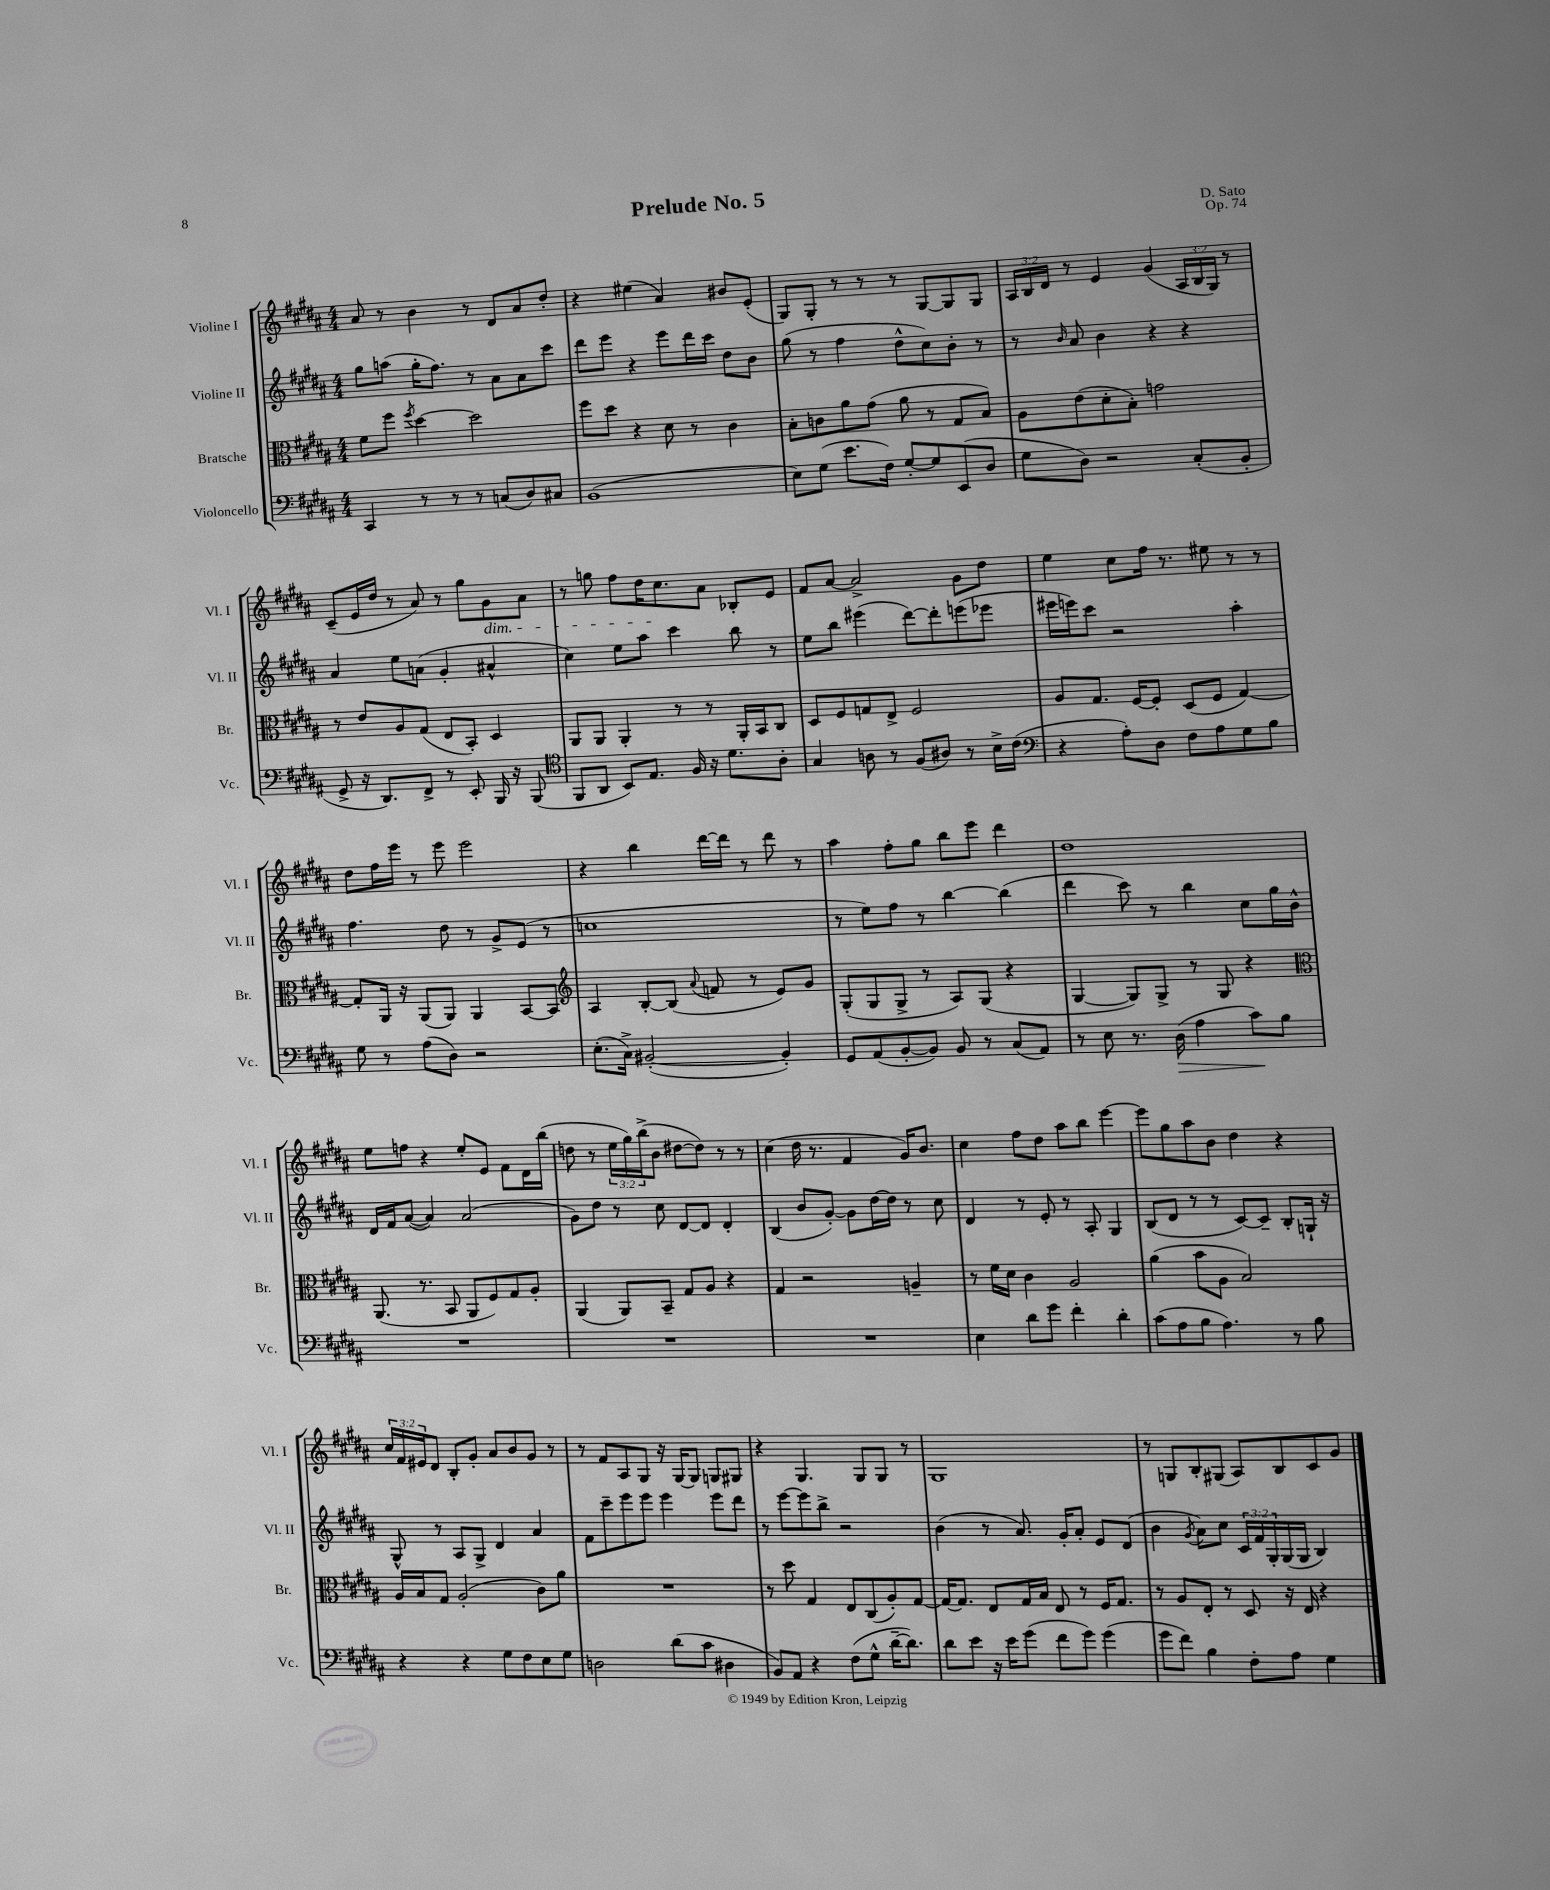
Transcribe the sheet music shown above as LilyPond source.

\header { title = "Prelude No. 5" composer = "D. Sato" opus = "Op. 74" }
<<
\new StaffGroup <<
\new Staff = "s0" \with { instrumentName = "Violine I" shortInstrumentName = "Vl. I" } {
    \clef treble \key b \major \numericTimeSignature \time 4/4 \override Staff.TupletNumber.text = #tuplet-number::calc-fraction-text
    ais'8 r8 b'4 r8 dis'8 ais'8 dis''8-. |
    r4 eis''4( ais'4) bis'8 e'8-.( |
    gis8) gis8-. r8 r8 r8 gis8~ gis8 gis8 |
    \tuplet 3/2 { ais16 b16 dis'16 } r8 e'4 gis'4( \tuplet 3/2 { ais16 b16 gis16) } r8 |
    cis'8--( e'16 dis''16 r8 ais'8) r8 gis''8 gis'8\dim ais'8 |
    r8 g''8 fis''8 dis''16 cis''8.\! ais'8 bes8-. e'8 |
    fis'8 ais'8~ ais'2-> gis'8 dis''8 |
    e''4 cis''8 fis''16 r8. eis''8 r8 r8 |
    dis''8 fis''16 e'''16 r8 e'''8 e'''2 |
    r4 b''4 dis'''16~ dis'''16 r8 dis'''8 r8 |
    ais''4 fis''8-. gis''8 b''8 e'''8 dis'''4 |
    dis''1 |
    e''8 f''8 r4 e''8-. e'8 fis'8 dis'16 b''16( |
    d''8 r8 \tuplet 3/2 { e''16 gis''16) b''16->( } b'8 dis''8~ dis''8) r8 r8 |
    cis''4( dis''16 r8. fis'4 gis'16) b'8. |
    cis''4 fis''8 dis''8 ais''8 b''8 e'''4~ |
    e'''8 gis''8 ais''8 b'8 dis''4 r4 |
    \tuplet 3/2 { cis''16 fis'16 eis'16 } dis'8 b8-. gis'8-. ais'8 b'8 gis'8 r8 |
    r8 fis'8 ais8 gis8 r16 gis16~ gis8 g8 gis8 |
    r4 gis4. gis8 gis8 r8 |
    gis1 |
    r8 g8 b8-. gis8( ais8) b8 cis'8 gis'8 \bar "|." |
}
\new Staff = "s1" \with { instrumentName = "Violine II" shortInstrumentName = "Vl. II" } {
    \clef treble \key b \major \numericTimeSignature \time 4/4 \override Staff.TupletNumber.text = #tuplet-number::calc-fraction-text
    gis''8 a''8( gis''16-. fis''8.) r8 ais'8 ais'8 cis'''8 |
    dis'''8 e'''8 r4 e'''8 dis'''16 cis'''16 dis''8 b'8 |
    gis''8( r8 fis''4 dis''8-^ cis''8) b'8-. r8 |
    r8 \grace { b'16 } ais'8 b'4 r4 r4 |
    ais'4 e''8 a'8( gis'4-. ais'4-^ |
    cis''4) e''8 ais''8 cis'''4 b''8 r8 |
    e''8 b''8 eis'''4( dis'''8~) dis'''8-. e'''8( ees'''8 |
    eis'''16 e'''16) cis'''8 r2 ais''4-. |
    fis''4. dis''8 r8 gis'8-> e'8( r8 |
    c''1 |
    r8 e''8) fis''8 r8 b''4~ b''4( |
    dis'''4 cis'''8) r8 b''4 cis''8 gis''16 b'16-^ |
    dis'16 fis'16 ais'8~( ais'4) ais'2( |
    gis'8) dis''8 r8 cis''8 dis'8~ dis'8 dis'4-. |
    b4( b'8 gis'8~-.) gis'8 dis''16~ dis''16 r8 cis''8 |
    dis'4 r8 e'8-. r8 ais8-. gis4 |
    b8( dis'8 r8 r8 cis'8~) cis'8-- b8-. g16-! r16 |
    gis8-^ r8 ais8 gis8-> dis'4 ais'4 |
    fis'8 cis'''8-- e'''8 e'''8 e'''4 e'''8 dis'''8 |
    r8 e'''8~ e'''8 b''8-> r2 |
    b'4( r8 ais'8.) gis'16-. ais'8-. e'8 dis'8( |
    b'4 \acciaccatura { gis'8 } ais'8) cis''8 \tuplet 3/2 { cis'16 fis'16 gis16-. } gis16( gis16 b4) \bar "|." |
}
\new Staff = "s2" \with { instrumentName = "Bratsche" shortInstrumentName = "Br." } {
    \clef alto \key b \major \numericTimeSignature \time 4/4
    fis'8 fis''8 \acciaccatura { fis''8 } dis''4~ dis''2 |
    fis''8 dis''8 r4 dis'8 r8 cis'4 |
    b8-. c'8 ais'8 gis'8( ais'8 r8 gis8 b8) |
    ais8 e'8( dis'8-. b8-.) g'2 |
    r8 e'8 ais8 gis8( e8 b,8-.) dis4 |
    ais,8 ais,8 ais,4-. r8 r8 ais,16-. b,16 cis8 |
    dis8 fis8 g8 e8-> fis2 |
    ais8 gis8. fis16~ fis8-. dis8( fis8 gis4~) |
    gis8-. ais,16 r16 ais,8( ais,8) ais,4 b,8~ b,8 |
    \clef treble ais4 b8~-. b8( \appoggiatura { ais'8 } f'8 r8 e'8) gis'8 |
    gis8-.( gis8 gis8-> r8 ais8) gis8( r4 |
    gis4~ gis8) gis8-> r8 gis8 r4 |
    \clef alto ais,8.( r8. b,8 ais,8 fis8) gis8 ais8-. |
    ais,4( ais,8) b,8-- gis8 ais8 r4 |
    gis4 r2 a4-- |
    r8 fis'16 dis'16 cis'4 ais2 |
    ais'4( b'8 ais8 b2) |
    ais16 b16 gis8 ais2-.( cis'8) ais'8 |
    R1 |
    r8 dis''8 gis4 e8 cis8( ais8-.) gis8~ |
    gis16~ gis8. e8 gis16 b16 e8 r8 fis16 gis8. |
    r8 ais8 e8-. r8 dis8 r16 e16 r4 \bar "|." |
}
\new Staff = "s3" \with { instrumentName = "Violoncello" shortInstrumentName = "Vc." } {
    \clef bass \key b \major \numericTimeSignature \time 4/4
    cis,4 r8 r8 r8 c8( dis8) cis8 |
    b,1( |
    e8) gis8( e'8. fis16) gis8~-. gis8 e,8( dis8 |
    gis8 dis8) r2 cis8-.( b,8-. |
    gis,8-> r16 dis,8.) fis,8-> r8 e,8-. b,,16 r16 b,,8( |
    \clef tenor fis,8 ais,8 b,8) e8. fis16 r16 dis'8. ais8-. |
    gis4 a8 r8 fis8( ais8) r8 b16-> cis'16( |
    \clef bass r4 ais8-.) dis8 fis8 ais8 gis8 b8 |
    gis8 r8 ais8( dis8) r2 |
    e8.-.( cis16->) bis,2~-.( bis,4-.) |
    gis,8 ais,8( b,8~-. b,8) b,8 r8 cis8( ais,8) |
    r8 e8 r8. dis16\>( ais4 cis'8\!) b8 |
    R1 |
    R1 |
    R1 |
    e4 dis'8 gis'8 fis'4-. dis'4-. |
    cis'8( ais8 b8 ais4.) r8 b8 |
    r4 r4 gis8 fis8 e8 gis8 |
    d2 dis'8( cis'8 dis4 |
    b,8) ais,8 r4 fis8( gis8-^ dis'16~-- dis'8.) |
    dis'8 e'8 r16 e'16 gis'8( fis'8 gis'8) gis'4( |
    gis'8 fis'8) b4 fis8-. ais8 gis4 \bar "|." |
}
>>
>>
\layout { \context { \Score \remove "Bar_number_engraver" } }
